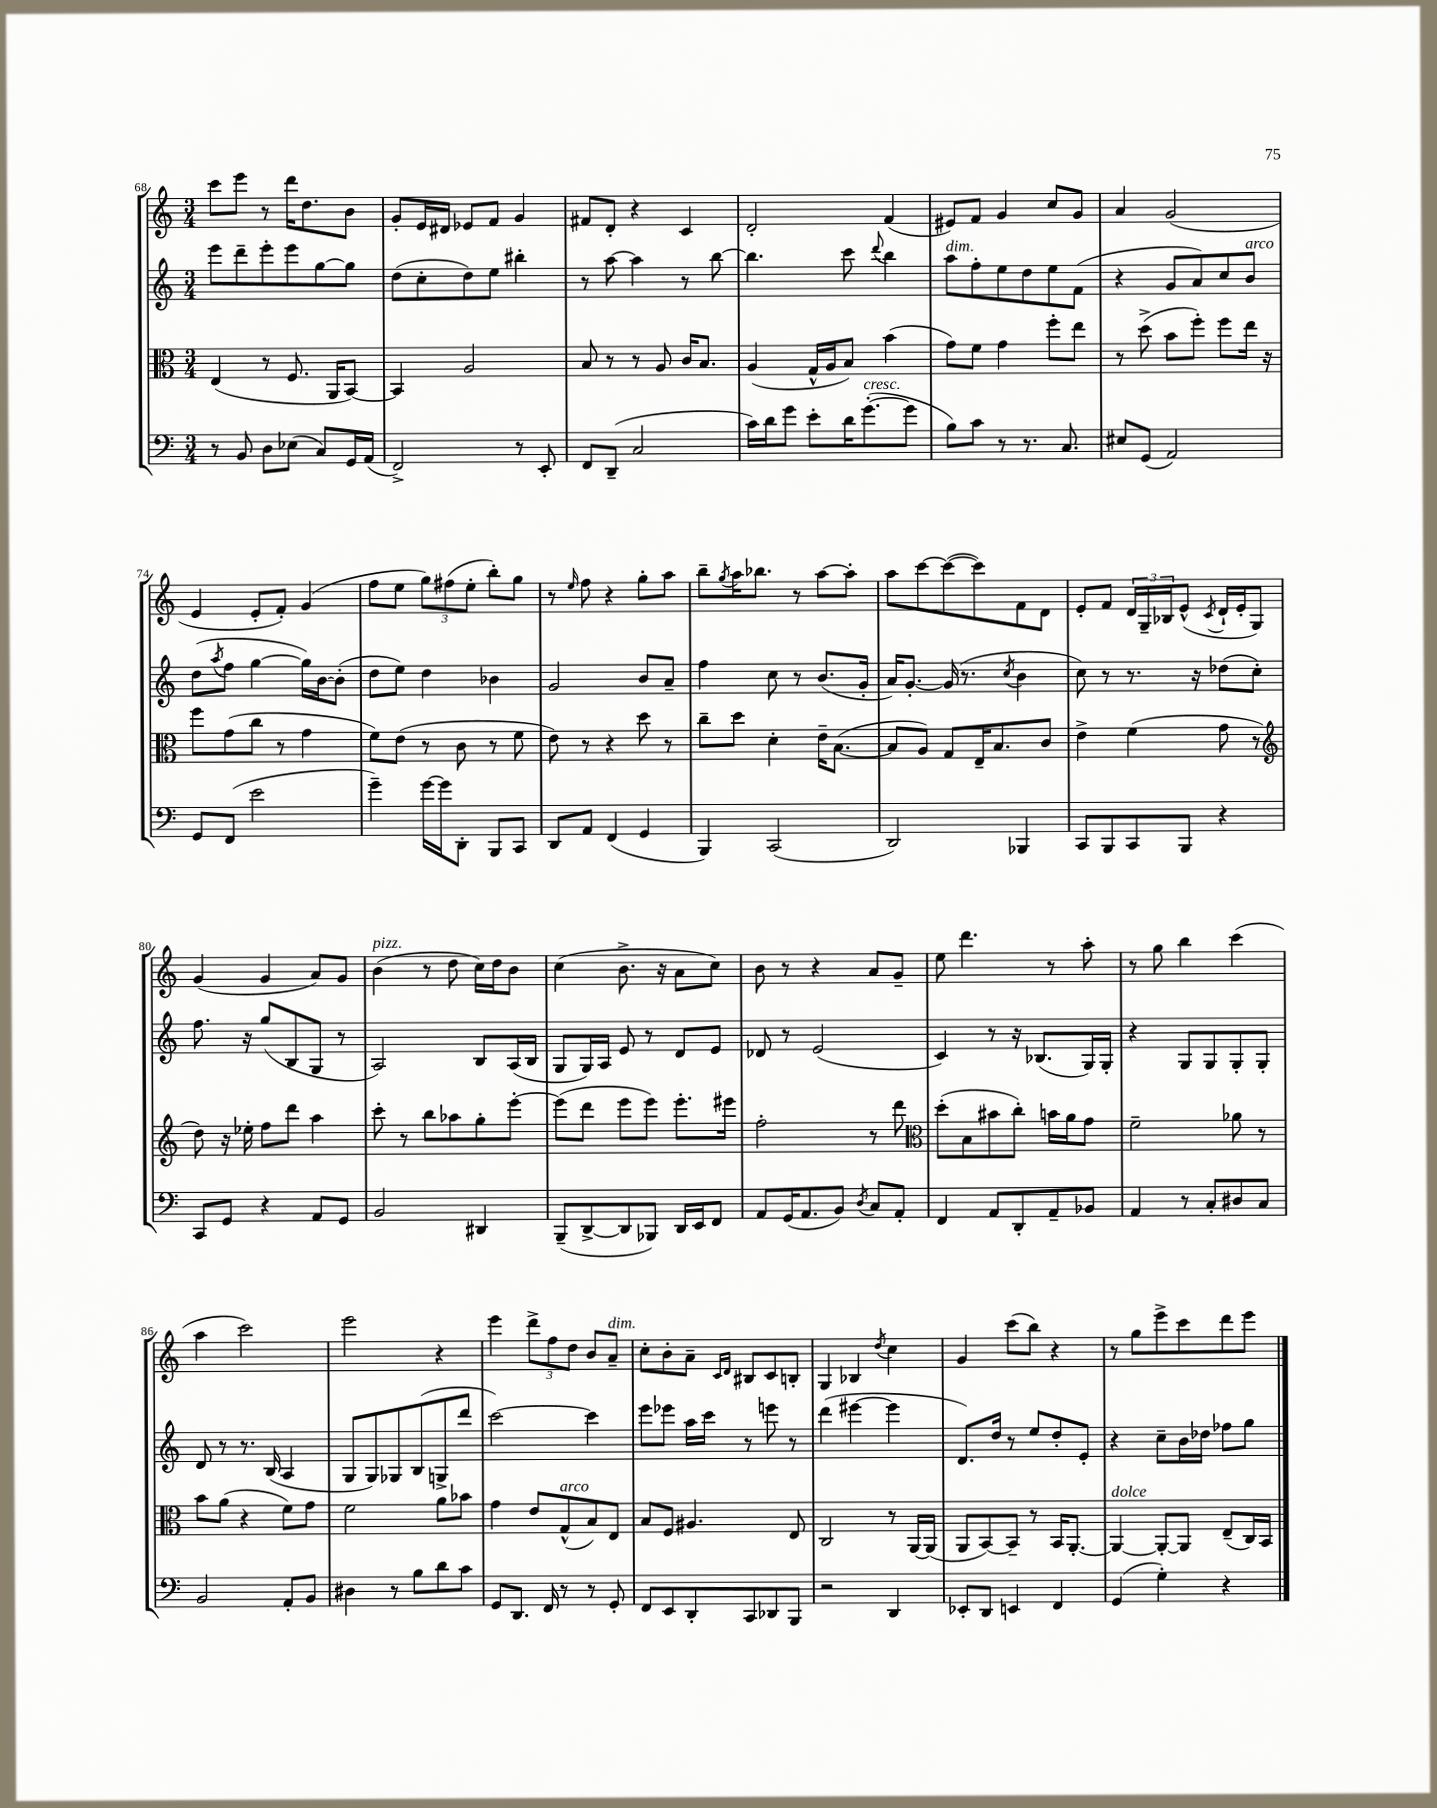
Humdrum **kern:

**kern	**kern	**kern	**kern
*part4	*part3	*part2	*part1
*staff4	*staff3	*staff2	*staff1
*clefF4	*clefC3	*clefG2	*clefG2
*k[]	*k[]	*k[]	*k[]
*M3/4	*M3/4	*M3/4	*M3/4
=68	=68	=68	=68
8r	(4E/	8eee\L	8ccc\L
8BB/	.	8ddd~\	8eee\J
8D\L	8r	8eee'\	8r
(8E-X\J	8.F/	8eee\	16ddd\KL
.	.	.	8.dd\
8C/L)	.	[8gg\	.
.	16AA/KL	.	.
16GG/L	[8BB/J)	8gg\J]	8b\J
(16AA/JJ	.	.	.
=69	=69	=69	=69
2FF^/)	4BB/]	(8dd\L	8g'/L
.	.	8cc'\	16e/L
.	.	.	16d#X/JJ
.	2A/	8dd\)	8e-X/L
.	.	8ee\J	8f/J
8r	.	4bb#X'\	4g/
8EE'/	.	.	.
=70	=70	=70	=70
8FF/L	8B/	8r	8f#X/L
(8DD~/J	8r	[8aa\	8d'/J
2C/	8r	4aa\]	4r
.	8A/	.	.
.	16c/KL	8r	4c/
.	8.B/J	.	.
.	.	[8bb\	.
=71	=71	=71	=71
16c\LL)	(4A/	4.bb\]	2d'/
16d\J	.	.	.
8g\J	.	.	.
8e'\L	16G^^/LL	.	.
.	16A/J	.	.
16d\K	8B/J)	8ccc\	.
!LO:TX:a:i:t=cresc.	!	!	!
([8.g'\	.	.	.
.	.	8qqddd/	.
.	(4b\	4bb\	(4f/
8g\J]	.	.	.
=72	=72	=72	=72
!	!	!LO:TX:a:i:t=dim.	!
8B\L)	8g\L)	8aa\L	8e#X/L)
8c\J	8f\J	8ff'\	8f/J
8r	4g\	8ee\	4g/
8.r	.	8dd\	.
.	8ff'\L	8ee\	8cc/L
8.C/	.	.	.
.	8ee\J	(8f\J	8g/J
=73	=73	=73	=73
8E#X/L	8r	4r	4a/
(8GG/J	(8dd^\	.	.
2AA/)	8b\L	8g/L	(2g/
.	8ff'\J)	8a/)	.
.	8ff\L	8cc/	.
!	!	!LO:TX:a:i:t=arco	!
.	16ee\Jk	8b/J	.
.	16r	.	.
!!LO:LB:g=z
=74	=74	=74	=74
8GG/L	8ff\L	(8dd\L	4e/
.	.	8qaa/	.
(8FF/J	(8g\	8ff\J	.
2e\	8cc\J	[4gg\	8e'/L
.	8r	.	8f'/J)
.	4g\	16gg\LL])	(4g/
.	.	[16b\J	.
.	.	(8b'\J]	.
=75	=75	=75	=75
4g~\)	8f\L)	8dd\L	8ff\L
.	(8e\J	8ee\J)	8ee\J
[16g\LL	8r	4dd\	12gg\L)
16g\J]	.	.	.
.	.	.	(12ff#X\
8DD'\J	8c\	.	.
.	.	.	12ee'\J
8BBB/L	8r	4b-X\	8bb'\L)
8CC/J	8f\	.	8gg\J
=76	=76	=76	=76
8DD/L	8e\)	2g/	8r
.	.	.	16qqee/
8AA/J	8r	.	8ff\
(4FF/	4r	.	4r
4GG/	8dd\	8b/L	8gg'\L
.	8r	8a~/J	8aa\J
=77	=77	=77	=77
4BBB/)	8cc~\L	4ff\	8bb~\L
.	.	.	8qgg/
.	8dd\J	.	16aa\K
.	.	.	8.bb-X\J
(2CC/	4d'\	8cc\	.
.	.	8r	8r
.	16e~\KL	(8.b/L	[8aa\L
.	([8.B\J	.	.
.	.	.	8aa'\J]
.	.	16g'/Jk	.
=78	=78	=78	=78
2DD/)	8B/L]	16a/KL)	8aa\L
.	.	[8.g'/J	.
.	8A/J)	.	[8ccc\
.	8G/L	(16g/]	(8ccc\_
.	.	8.r	.
.	16E~/K	.	8ccc\])
.	8.B/	.	.
.	.	8qcc/	.
4BBB-X/	.	4b\	8f\
.	8c/J	.	8d\J
=79	=79	=79	=79
8CC/L	4e^\	8cc\)	8e'/L
8BBB/	.	8r	8f/J
8CC/	(4f\	8.r	24d/LL
.	.	.	24G~/
.	.	.	24B-X/J
8BBB/J	.	.	(8e^^/J
.	.	16r	.
.	.	.	8qc/
4r	8g\	(8dd-X\L	16d`/LL
.	.	.	16e'/J
.	8r	8cc'\J)	8G/J)
!!LO:LB:g=z
=80	=80	=80	=80
*	*clefG2	*	*
8CC/L	8dd\)	8.ff\	(4g/
8GG/J	16r	.	.
.	16ee-X'\	16r	.
4r	8ff\L	(8gg/L	4g/
.	8ddd\J	8B/	.
8AA/L	4aa\	8G/J	8a/L)
8GG/J	.	8r	8g/J
=81	=81	=81	=81
!	!	!	!LO:TX:a:i:t=pizz.
2BB/	8ccc'\	2A/)	(4b\
.	8r	.	.
.	8bb\L	.	8r
.	8aa-X\	.	8dd\
4DD#X/	8gg'\	8B/L	16cc\LL)
.	.	.	16dd\J
.	[8eee'\J	(16A/L	8b\J
.	.	16B/JJ	.
=82	=82	=82	=82
(8BBB~/L	(8eee\L]	8G/L	(4cc\
[8DD^/	8ddd\J	16G/L)	.
.	.	16A/JJ	.
8DD/]	8eee\L	8e/	8.b^\
8BBB-X/J)	8eee\J)	8r	.
.	.	.	16r
16DD/LL	8.eee'\L	8d/L	8a\L
16EE/J	.	.	.
8FF/J	.	8e/J	8cc\J)
.	16eee#X\Jk	.	.
=83	=83	=83	=83
8AA/L	2ff'\	8d-X/	8b\
(16GG/K	.	8r	8r
8.AA/	.	.	.
.	.	(2e/	4r
8BB/J)	.	.	.
8qD/	.	.	.
8C/L	8r	.	8a/L
8AA'/J	8ddd\	.	8g~/J
=84	=84	=84	=84
*	*clefC3	*	*
4FF/	(8dd'\L	4c/)	8ee\
.	8B\	.	4.ddd\
8AA/L	8b#X\	8r	.
8DD'/	8cc'\J)	16r	.
.	.	(8.B-X/L	.
8AA~/	16bn\LL	.	8r
.	16a\J	.	.
8BB-X/J	8g\J	16G/L)	8aa'\
.	.	16G'/JJ	.
=85	=85	=85	=85
4AA/	2f~\	4r	8r
.	.	.	8gg\
8r	.	8G/L	4bb\
8C'/L	.	8G/	.
8D#X/	8a-X\	8G'/	(4ccc\
8C/J	8r	8G'/J	.
!!LO:LB:g=z
=86	=86	=86	=86
2BB/	8b\L	8d/	4aa\
.	(8a\J	8r	.
.	4r	8.r	2ccc\)
.	.	(16B/	.
8AA'/L	8f\L)	4A/	.
8BB/J	8g\J	.	.
=87	=87	=87	=87
4D#X\	2f\	8G/L	2eee\
.	.	8G/)	.
8r	.	8G-X/	.
8B\L	.	(8B/	.
8d\	8a\L	8Gn^/	4r
8c\J	8b-X\J	8ddd/J	.
=88	=88	=88	=88
8GG/L	4g\	[2ccc\)	4eee\
8.DD/J	.	.	.
.	8e/L	.	12ddd^\L
16FF/	.	.	.
.	.	.	12ff\
!	!LO:TX:a:i:t=arco	!	!
8r	(8G^^/	.	.
.	.	.	12dd\J
8r	8B/)	4ccc\]	8b/L
!	!	!	!LO:TX:a:i:t=dim.
8GG'/	8E/J	.	8a~/J
=89	=89	=89	=89
8FF/L	8B/L	8eee\L	8cc'\L
8EE/	8F/J	8eee-X\J	8b'\
8DD'/	4.A#X/	16aa\LL	8a~\J
.	.	16ccc\JJ	.
.	.	.	16qqc/LL
.	.	.	16qqd/JJ
8CC/	.	8r	8B#X/L
8DD-X/	.	8eeen\	8c/
8BBB/J	8E/	8r	8Bn'/J
=90	=90	=90	=90
2r	2C/	(4ddd\	4G/
.	.	[4eee#X\	4B-X/
.	.	.	8qdd/
4DD/	8r	4eee#\]	4cc\
.	[16AA/LL	.	.
.	(16AA/JJ]	.	.
=91	=91	=91	=91
8EE-X'/L	8AA/L	8.d/L)	4g/
8DD/J	[8BB/)	.	.
.	.	16dd/Jk	.
4EEn/	8BB~/J]	8r	(8ccc\L
.	8r	8ee/L	8bb\J)
4FF/	16BB/KL	8dd'/	4r
.	[8.AA'/J	.	.
.	.	8e'/J	.
=92	=92	=92	=92
!	!LO:TX:a:i:t=dolce	!	!
(4GG/	4AA/_	4r	8r
.	.	.	8gg\L
4G'\)	8AA'/L_	8cc~\L	8eee^\
.	8AA/J]	16b\L	8ccc\
.	.	16dd-X\JJ	.
4r	(8E~/L	8ff-X\L	8ddd\
.	16C/L)	8gg\J	8eee\J
.	16BB/JJ	.	.
==	==	==	==
*-	*-	*-	*-
